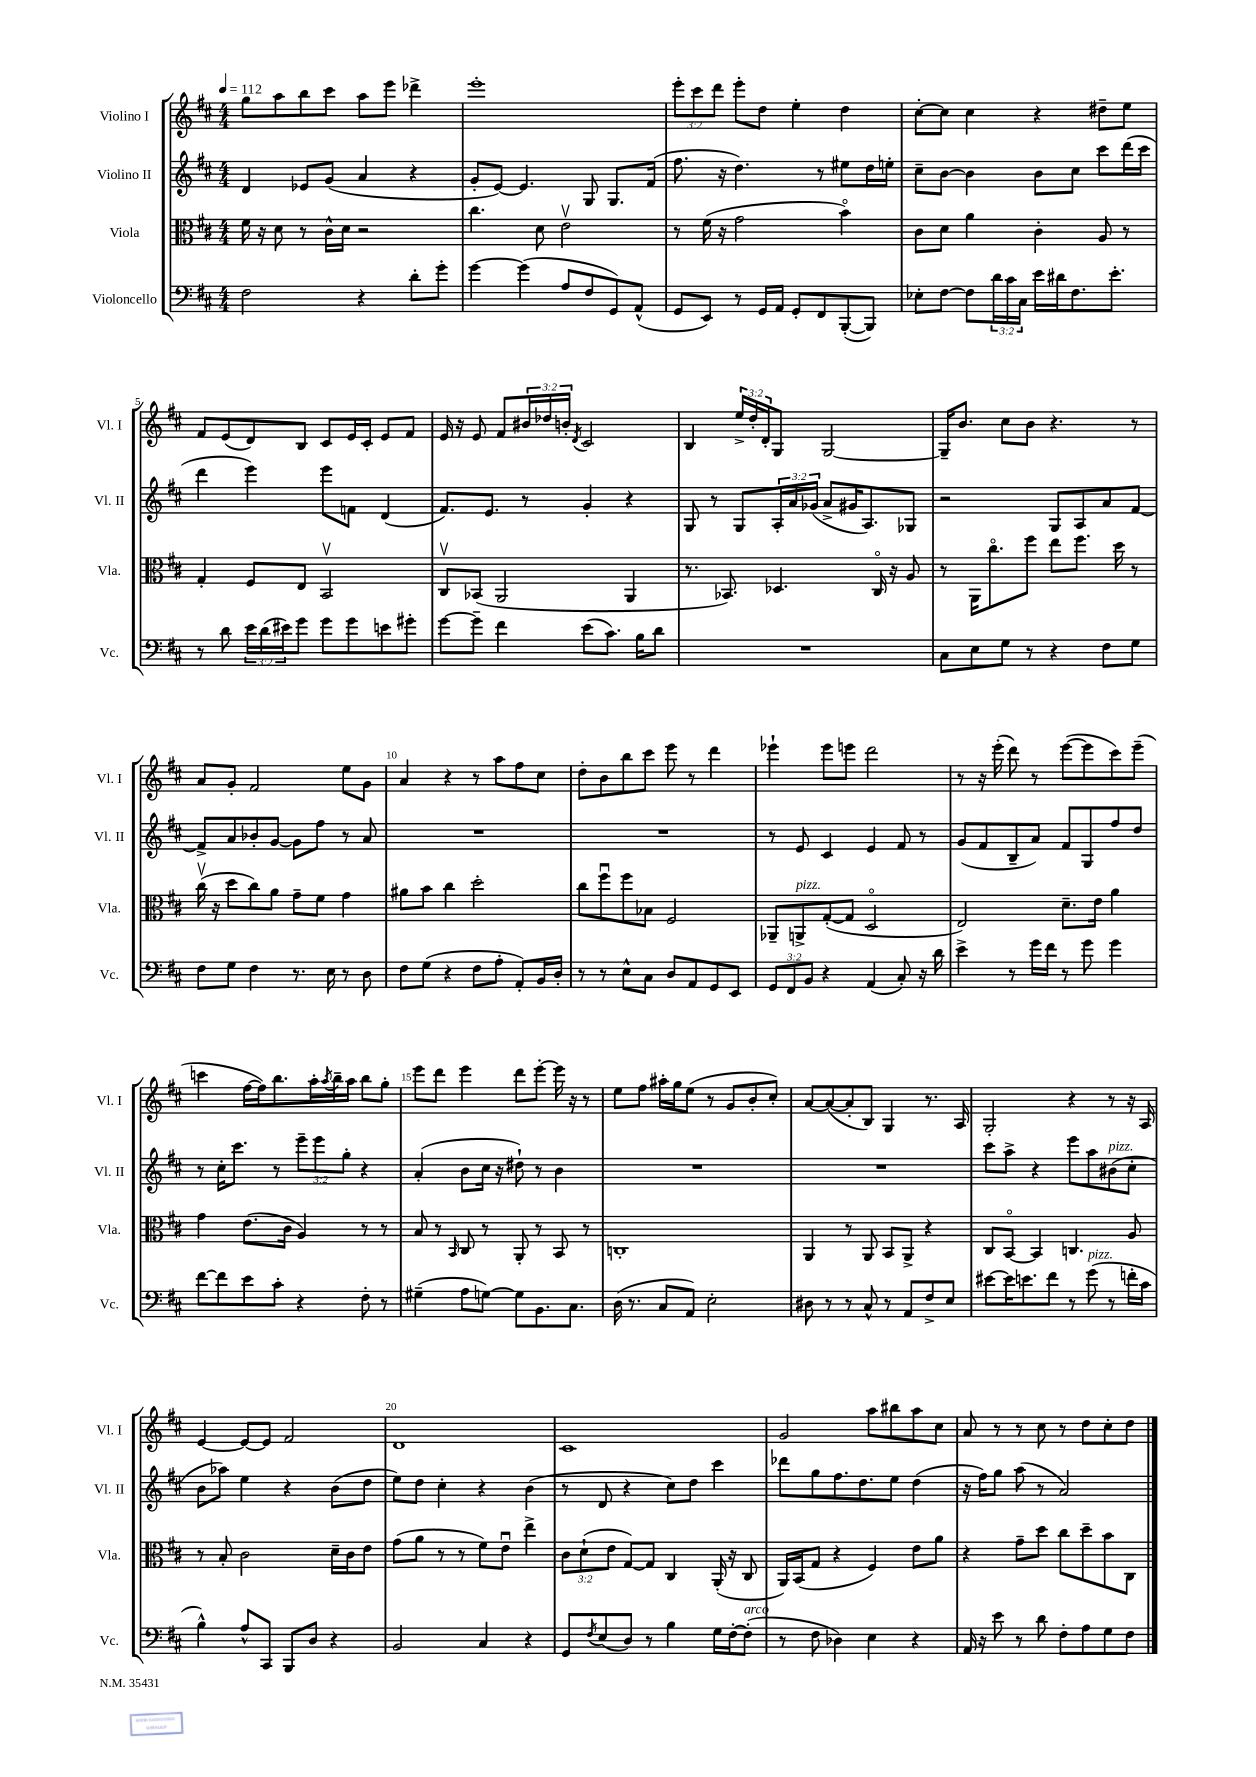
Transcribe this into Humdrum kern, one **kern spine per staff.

**kern	**kern	**kern	**kern
*staff4	*staff3	*staff2	*staff1
*clefF4	*clefC3	*clefG2	*clefG2
*k[f#c#]	*k[f#c#]	*k[f#c#]	*k[f#c#]
*M4/4	*M4/4	*M4/4	*M4/4
*MM112	*MM112	*MM112	*MM112
2F#	16f#	4d	8gg
.	16r	.	.
.	8d	.	8aa
.	8r	8e-	8bb
.	16c#^^	(8g	8ccc#
.	16d	.	.
4r	2r	4a	8aa
.	.	.	8eee
8d'	.	4r	4ddd-^
8g'	.	.	.
=	=	=	=
[4g	4.cc#	8g'	1eee'
.	.	[8e)	.
(4g]	.	4.e]	.
.	8d	.	.
8A	2ev	.	.
8F#	.	8G	.
8GG)	.	8.G	.
(8AA^^	.	.	.
.	.	(16f#	.
=	=	=	=
8GG	8r	8.ff#	12eee'
.	.	.	12ccc#
8EE)	(16f#	.	.
.	.	.	12ddd
.	16r	16r	.
8r	2g	4.dd)	8eee'
16GG	.	.	8dd
16AA	.	.	.
8GG'	.	.	4ee'
8FF#	.	8r	.
([8BBB'	4bo)	8ee#	4dd
8BBB])	.	16dd	.
.	.	16ee'	.
=	=	=	=
8E-'	8c#	8cc#~	[8cc#'
[8F#	8d	[8b	8cc#]
8F#]	4a	4b]	4cc#
24d	.	.	.
24c#	.	.	.
24C#	.	.	.
16e	4c#'	8b	4r
16d#	.	.	.
8.F#	.	8cc#	.
.	8A	8ccc#	8dd#~
8.e'	.	.	.
.	8r	(16ddd	8ee
.	.	16ccc#	.
=	=	=	=
8r	4G'	4ddd	8f#
8d	.	.	(8e
24e	8F#	4eee)	8d)
(24d	.	.	.
24e#)	.	.	.
8g	8E	.	8B
8g	2BBv	8eee	8c#
8g	.	8f	16e
.	.	.	16c#'
8e	.	(4d	8e
8g#'	.	.	8f#
=	=	=	=
[8g	8C#v	8.f#)	16e
.	.	.	16r
8g~]	(8BB-	.	8e
.	.	8.e	.
4f#	2AA	.	8f#
.	.	8r	24b#
.	.	.	24dd-
.	.	.	24b'
.	.	.	8qd
(8e	.	4g'	2c#
8.c#)	.	.	.
.	4AA	4r	.
16B	.	.	.
8d	.	.	.
=	=	=	=
1r	8.r	8G	4B
.	.	8r	.
.	8.BB-)	.	.
.	.	8G	24ee^
.	.	.	24dd'
.	.	.	24d'
.	4.D-	24A'	8G
.	.	24a	.
.	.	(24g-	.
.	.	8a^	[2G
.	.	16g#	.
.	.	8.A)	.
.	16C#o	.	.
.	16r	.	.
.	8A	8G-	.
=	=	=	=
8C#	8r	2r	16G~]
.	.	.	8.b
8E	16AA	.	.
.	8.cc#o	.	.
8G	.	.	8cc#
8r	8ff#	.	8b
4r	8ee	8G	4.r
.	8.ff#	8A	.
8F#	.	8a	.
.	16dd	.	.
8G	8r	[8f#	8r
=	=	=	=
8F#	(16cc#v	8f#^]	8a
.	16r	.	.
8G	8dd	8a	8g'
4F#	8cc#)	8b-'	2f#
.	8a	[8g	.
8.r	8g~	8g]	.
.	8f#	8ff#	.
16E	.	.	.
8r	4g	8r	8ee
8D	.	8a	8g
=	=	=	=
8F#	8a#	1r	4a
(8G	8b	.	.
4r	4cc#	.	4r
8F#	2dd'	.	8r
8A'	.	.	8aa
8AA')	.	.	8ff#
16BB	.	.	8cc#
16D'	.	.	.
=	=	=	=
8r	8cc#	1r	8dd'
8r	8ff#u	.	8b
8E^^	8ff#	.	8bb
8C#	8B-	.	8ccc#
8D	2F#	.	8eee
8AA	.	.	8r
8GG	.	.	4ddd
8EE	.	.	.
=	=	=	=
12GG	8AA-~	8r	4eee-`
12FF#	.	.	.
.	8AA^	8e	.
12BB	.	.	.
4r	([8G'	4c#	8eee-
.	8G]	.	8eee
(4AA	2Do	4e	2ddd
8C#')	.	8f#	.
16r	.	8r	.
16d	.	.	.
=	=	=	=
4e^	2E)	(8g	8r
.	.	8f#	16r
.	.	.	(16eee'
8r	.	8B~	8ddd)
16g	.	8a)	8r
16f#	.	.	.
8r	8.d~	8f#	([8eee
8g	.	8G	8eee]
.	16e	.	.
4g	4a	8ff#	8ccc#)
.	.	8dd	(8eee~
=	=	=	=
[8f#	4g	8r	4ccc
8f#]	.	16cc#'	.
.	.	8.ccc#	.
8e	(8.e	.	[16ff#
.	.	.	16ff#])
8c#'	.	8r	8.bb
.	16c#	.	.
4r	4A)	12eee~	.
.	.	.	16aa'
.	.	12eee	.
.	.	.	8qaa
.	.	.	16bb~
.	.	12gg'	.
.	.	.	16aa
8F#'	8r	4r	8bb
8r	8r	.	8gg'
=	=	=	=
(4G#~	8B	(4a'	8eee
.	8r	.	8ddd
.	16qqBB	.	.
8A	8C#	8b	4eee
[8G)	8r	16cc#	.
.	.	16r	.
8G]	8AA'	8dd#`)	8ddd
8.BB	8r	8r	[8eee'
.	8BB	4b	16eee]
8.C#	.	.	16r
.	8r	.	8r
=	=	=	=
(16D	1C'	1r	8ee
8.r	.	.	.
.	.	.	8ff#
8C#	.	.	16aa#'
.	.	.	16gg
8AA)	.	.	(8ee
2E'	.	.	8r
.	.	.	8g
.	.	.	8b'
.	.	.	8cc#')
=	=	=	=
8D#	4AA	1r	[8a
8r	.	.	(8a_
8r	8r	.	8a']
8C#^^	8AA	.	8B)
8r	8BB	.	4G
8AA	8AA^	.	.
8F#^	4r	.	8.r
8E	.	.	.
.	.	.	16A
=	=	=	=
[8e#	8C#	8ccc#	2G'
16e#]	[8BBo	8aa^	.
8.e	.	.	.
.	4BB]	4r	.
8f#	.	.	.
8r	4.C	8eee	4r
(8g	.	8aa	.
8r	.	(8b#	8r
16f'	8A	8cc#'	16r
16c#	.	.	16A
=	=	=	=
4B^^)	8r	8b	[4e
.	8B'	8aa-)	.
8A^^	2c#	4ee	8e_
8CC#	.	.	8e]
8BBB	.	4r	2f#
8D	.	.	.
4r	16d~	(8b	.
.	16c#	.	.
.	8e	8dd	.
=	=	=	=
2BB	(8g	8ee)	1d
.	8a	8dd	.
.	8r	4cc#'	.
.	8r	.	.
4C#	8f#)	4r	.
.	8eu	.	.
4r	4ee^	(4b	.
=	=	=	=
8GG	12c#	8r	1c#
.	(12d`	.	.
8qF#	.	.	.
(8E	.	8d	.
.	12e	.	.
8D)	[8G)	4r	.
8r	8G]	.	.
4B	4C#	8cc#)	.
.	.	8dd	.
16G	(16AA'	4ccc#	.
[16F#'	16r	.	.
(8F#']	8C#	.	.
=	=	=	=
8r	16AA)	8ddd-	2g
.	(16BB	.	.
8F#	8G	8gg	.
4D-)	4r	8.ff#	.
.	.	8.dd	.
4E	4F#)	.	8aa
.	.	8ee	8bb#
4r	8e	(4dd	8aa
.	8a	.	8cc#
=	=	=	=
16AA	4r	16r	8a
16r	.	16ff#)	.
8e	.	8gg	8r
8r	8g~	(8aa	8r
8d	8dd	8r	8cc#
8F#'	8cc#	2a)	8r
8A	8dd~	.	8dd
8G	8b	.	8cc#'
8F#	8C#	.	8dd
==	==	==	==
*-	*-	*-	*-
